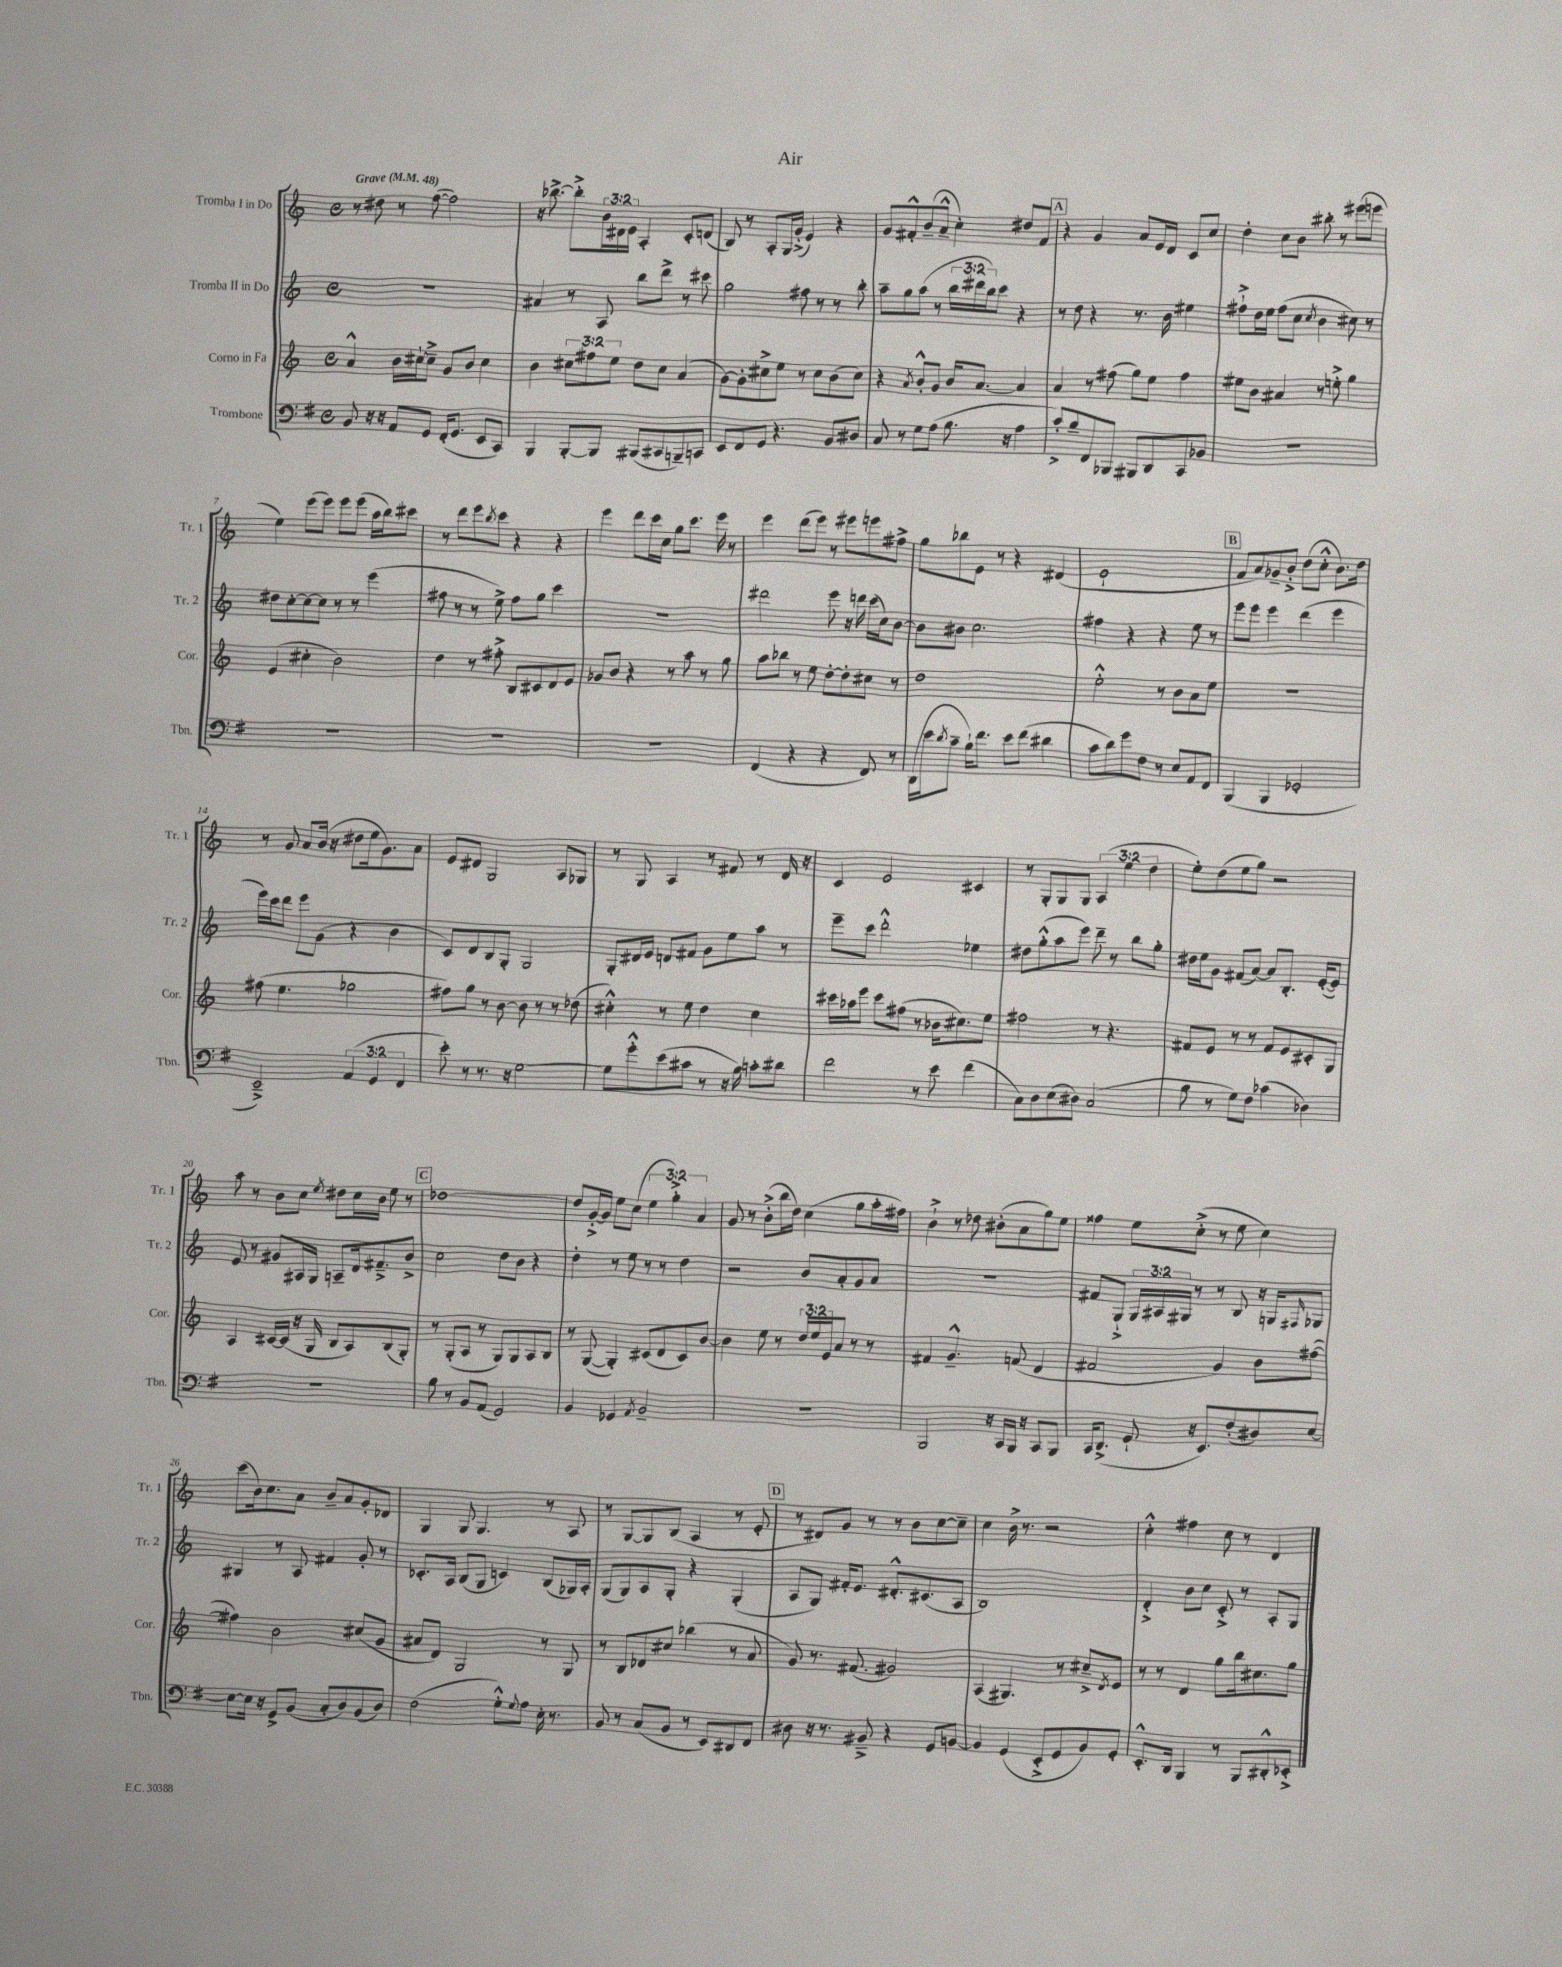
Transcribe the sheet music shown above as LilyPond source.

\header { title = "Air" }
<<
\new StaffGroup <<
\new Staff = "s0" \with { instrumentName = "Tromba I in Do" shortInstrumentName = "Tr. 1" } {
    \clef treble \key c \major \defaultTimeSignature \time 4/4 \override Staff.TupletNumber.text = #tuplet-number::calc-fraction-text \tempo "Grave" 4 = 48
    r8 dis''8 r8 f''8~( f''2) |
    r16 bes''8.~-> bes''8-.-> \tuplet 3/2 { b'16 dis'16 e'16 } a4-. c'8-. d'8( |
    b8) r8 a8-. g16 g'16-.->( e'4) r4 |
    g'8 fis'8-.-^ b'8--( a'8---^ c''4-.) dis''8 fis'8 |
    \mark \markup { \box "A" } r4 g'4 a'8 e'16 d'16 c'8 c''8 |
    d''4-. c''8 b'8 bis''8-. r8 eis'''8( e'''8 |
    e''4) e'''8( e'''8) e'''8 e'''8( a''16 b''16) cis'''8 |
    r8 d'''8 e'''8 \acciaccatura { b''8 } c'''8 r4 r4 |
    e'''4 d'''8 c'''16 c''16 g''8 c'''8. e'''16 r8 |
    e'''4 d'''8( e'''8) r8 eis'''8 e'''8 fis''8-> |
    g''8 bes''8 e'8 r8 r4 dis'4( |
    e'1-! |
    \mark \markup { \box "B" } f'8 a'8) ges'8-- b'8-.-> d''8( c''8-.-^ b'8.) d''16 |
    r8 g'8 a'8 b'16( r16 dis''8 e''16 g'8.) a'8 |
    e'8 dis'8 g2 a8 ges8 |
    r8 g8 a4 r8 fis'8 r8 d'16 r16 |
    c'4 e'2 cis'4 |
    r8 g8-. g8 g8 \tuplet 3/2 { a4( e''4 d''4 } |
    e''8-.) d''8( e''8 g''8) r2 |
    a''8 r8 b'8 c''8 \acciaccatura { e''8 } dis''8 c''16 b'16 e''8 r8 |
    \mark \markup { \box "C" } des''1~ |
    des''8 g'16~-.-> g'16 e''8 c''8( \tuplet 3/2 { e''4 g''4-.->) a'4 } |
    g'8 r8 b'8-.->( b''16 d''16) c''4( g''8 a''16-. fis''16) |
    b'4-!-> r8 des''8 bis'8-.( a'8 g''8) e''8 |
    fisis''4 e''8 c''8-.->( r8 e''8 c''4) |
    c'''8( b'16) c''8. a'8 b'8-- a'8 g'8-. des'8 |
    g4 g8 g4. r8 a8 |
    r8 g8~ g8 b8( a4 r8 e'8-. |
    \mark \markup { \box "D" } r8 dis'8) g'8 r8 r8 b'8 c''8~ c''8-- |
    c''4 b'16-> r8. r2 |
    c''4-.-^ fis''4 c''8 r8 d'4 \bar "|." |
}
\new Staff = "s1" \with { instrumentName = "Tromba II in Do" shortInstrumentName = "Tr. 2" } {
    \clef treble \key c \major \defaultTimeSignature \time 4/4 \override Staff.TupletNumber.text = #tuplet-number::calc-fraction-text
    R1 |
    ais'4 r8 a8 b''8 d'''8-> r8 cis'''8 |
    g''2 fis''8 r8 r8 b''8-. |
    a''8-- g''8 a''8( r8 \tuplet 3/2 { b''16 dis'''16 b''16) } c'''8 r4 |
    \mark \markup { \box "A" } r8 d''8 r4 r8. b'16 eis''4 |
    fis''8-!-> d''16 e''16 fis''8( c''8 \acciaccatura { c''8 } b'4 cis''8) r8 |
    dis''8 c''8~-. c''8~ c''8 r8 r8 e'''4( |
    fis''8 r8 r8 e''8->) fis''8 g''8 c'''4 |
    R1 |
    dis'''2 e'''8 r16 d'''16 c'''16( c''16) b'8~ |
    b'8 bis'8 c''2. |
    fis''4 r4 r4 e''8 r8 |
    \mark \markup { \box "B" } e'''8 e'''8 e'''4 d'''4( e'''4 |
    e'''16) c'''16 d'''8 e'''8 g'8( r4 b'4 |
    c'8) d'8 b8 g8-. g2 |
    g8-. dis'16 e'16 d'8 fis'8 g'8 e''8 a''8 r8 |
    e'''8-- c'''8 d'''2-.-^ ees''4 |
    dis''8 g''8-.-^( a''8 e'''8) d'''8-- r8 b''8 g''8-. |
    dis''16 e''16 g'8 fis'8( a'8~) a'8 b8.-. e'16~-.( e'8) |
    e'8 r8 gis'8 ais16 g16 a8-- d'16 fis'8.---> b'8-> |
    \mark \markup { \box "C" } c''2 d''8 b'8 r4 |
    d''4-. r8 e''8 r8 r8 d''4 |
    r2 b'8 a'8-. g'8 a'8 |
    R1 |
    fis'8 g8-!-> \tuplet 3/2 { g16 ais16 gis16 } r8 r8 b8 r16 g16 \grace { fis16 } ges8 |
    gis4 r8 a8 fis'4 g'8-. r8 |
    ces'8.-. a16 b8( g8 c'4) b8( ges16) a16-. |
    g8( g8) a8 g8-. r4 g4-.( |
    \mark \markup { \box "D" } a8 g8) fis'16-. e'8. dis'8.-.-^ cis'8.( a8 |
    b1) |
    d'4-.-> b'8 c''8 c'8-.-> r8 a8-. g8 \bar "|." |
}
\new Staff = "s2" \with { instrumentName = "Corno in Fa" shortInstrumentName = "Cor." } {
    \clef treble \key c \major \defaultTimeSignature \time 4/4 \override Staff.TupletNumber.text = #tuplet-number::calc-fraction-text
    a'4-^ b'16 cis''16~-! cis''8---> g'8 b'8 cis''4 |
    b'4 \tuplet 3/2 { cis''8 fis''8 e''8 } d''8 cis''8 a'4( |
    g'8~) g'8-. cis''8-> e''8 r8 cis''8 b'8( cis''8) |
    r4 \acciaccatura { a'8 } b'8-.-^ g'8 b'16 a'8.~ a'4 |
    \mark \markup { \box "A" } a'4 r8 fis''8( g''8) e''8 fis''4 |
    eis''8 b'8 ais'4 r8 e''8-.-> g''4 |
    e'4( cis''4-. b'2) |
    d''4 r8 fis''8-.-> b8 cis'8 d'8 e'8 |
    ges'8 b'8 r4 r8 a''8 r8 g''8 |
    a''8 bes''8 r8 e''8 d''8~-. d''8-. cis''8 r8 |
    d''1 |
    e''2-.-^ r8 b'8 a'8 e''8 |
    \mark \markup { \box "B" } R1 |
    fis''8( e''4. ges''2 |
    fis''8) g''8 r8 b'8~ b'8 r8 r8 des''8( |
    cis''4-.-^) r8 e''8 d''4 cis''4 |
    cis'''16 aes''16 e'''8 cis'''8 fis''8( r8 bes'16 cis''8.) e''8 |
    fis''2 r8 r4. |
    fis'8 e'8 r8 r8 fis'8 e'8 cis'8-. g8 |
    a4 cis'16~ cis'16( r16 g16 b8 a8) b8( g8-.) |
    \mark \markup { \box "C" } r8 g8-.( a8 r8 g8) g8 a8 b8 |
    r8 g8~( g4-.) cis'8( d'8 cis'8) b'8~ |
    b'4 e''8 r8 \tuplet 3/2 { d''16 e''16 e'16 } a'8 r8 r8 |
    fis'4 g'4.---^ f'8( d'4 |
    fis'2 g'4) b'8 fis''8~( |
    fis''4) b'2 cis''8( g'8 |
    ais'8 d'8) g2 r8 g8 |
    r8 b8 des'8 cis''8 bes''4( r8 a'8 |
    \mark \markup { \box "D" } g'8) r8. fis'8.( gis'2) |
    a4( gis4.) r8 cis''8---> \acciaccatura { d'8 } e'8 |
    r8 r8 d'4 g''8 b''16 cis''8. g''8 \bar "|." |
}
\new Staff = "s3" \with { instrumentName = "Trombone" shortInstrumentName = "Tbn." } {
    \clef bass \key g \major \defaultTimeSignature \time 4/4 \override Staff.TupletNumber.text = #tuplet-number::calc-fraction-text
    b,8 r16 r16 a,8 g,8 fis,16-.( g,8. e,8 c,8) |
    b,,4 b,,8~-. b,,8 bis,,8( cis,8 b,,8--) c,8 |
    e,8 fis,8 g,8 r4. b,8 dis8 |
    c8 r8 g8 a8( b8. r16 a4 |
    \mark \markup { \box "A" } c'8-.->) b8-- fis,8 bes,,8 bis,,8 d,8 c,8 bes,8 |
    R1 |
    R1 |
    R1 |
    R1 |
    fis,4( r4 r4 fis,8) r8 |
    d,16( e'16 \acciaccatura { d'8 } c'8-- b16-!) fis'8. e'8 fis'8( dis'4 |
    c'8 d'8) g'8 fis8 r8 e8 a,8 fis,8 |
    \mark \markup { \box "B" } b,,4( b,,4 ges,2-. |
    e,2--->) \tuplet 3/2 { a,4( g,4 fis,4 } |
    e'8-.) r8 r8. r16 g2~ |
    g8 g'8-.-^ e'8( cis'8 r8 r16 b16) c'8-. dis'8 |
    fis'2 r8 e'8 fis'4( |
    c8) d8 e8( dis8) c2( |
    b8 r8 g8) fis8 ces'4( des4) |
    R1 |
    \mark \markup { \box "C" } b8 r8 b,8 a,8( g,2) |
    b,4 ges,4 \acciaccatura { a,8 } b,2-- |
    R1 |
    b,,2 r16 c,16 b,,16 r16 c,8 b,,8 |
    c,16 d,8.->( g,8-! r16 e,8.) fis8-.( dis8) e8~ |
    e8~ e16 r16 g,8-> b,8( c8-. d8) b,8( d8) |
    fis2( g8-.-^) \appoggiatura { g8 } a8 e16-. r8. |
    b,8 r8 c8( b,8 r8 e,8) dis,8 fis,8 |
    \mark \markup { \box "D" } dis8 r16 r8. bis,8---> r4 g,8 b,8~ |
    b,4 g,4( e,8-.-> g,8 b,8) g,8-. |
    e,8.-.-^ d,16 b,,4 r8 b,,8 dis,8-.-^ ees,8-.-> \bar "|." |
}
>>
>>
